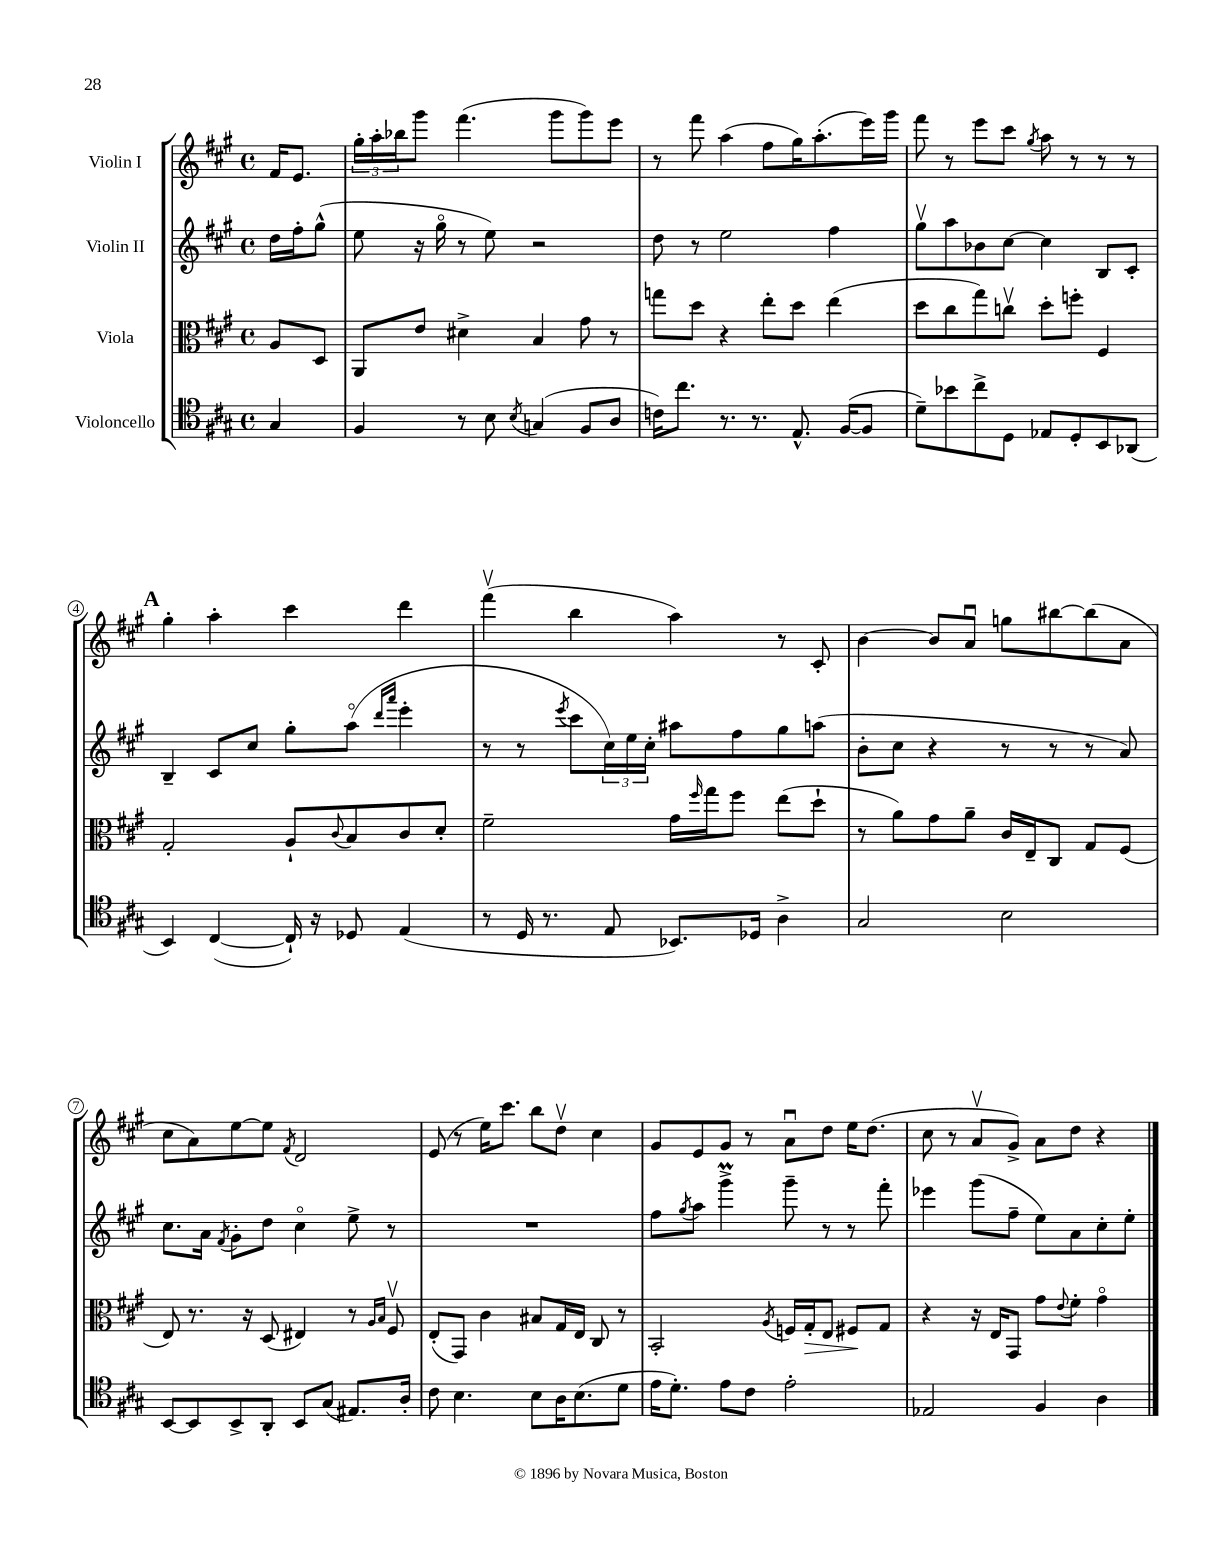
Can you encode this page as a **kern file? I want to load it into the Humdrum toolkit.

**kern	**kern	**dynam	**kern	**kern
*part4	*part3	*part3	*part2	*part1
*staff4	*staff3	*staff3	*staff2	*staff1
*I"Violoncello	*I"Viola	*	*I"Violin II	*I"Violin I
*clefC4	*clefC3	*	*clefG2	*clefG2
*k[f#c#g#]	*k[f#c#g#]	*	*k[f#c#g#]	*k[f#c#g#]
*M4/4	*M4/4	*	*M4/4	*M4/4
*met(c)	*met(c)	*	*met(c)	*met(c)
=	=	=	=	=
4G#/	8A/L	.	16dd\LL	16f#/KL
.	.	.	16ff#'\J	8.e/J
.	8D/J	.	(8gg#^^\J	.
=1	=1	=1	=1	=1
4F#/	8AA/L	.	8ee\	24gg#'\LL
.	.	.	.	24aa'\
.	.	.	.	24bb-X\J
.	8e/J	.	16r	8ggg#\J
.	.	.	16gg#\	.
8r	4d#X^\	.	8r	(4.fff#\
8B\	.	.	8ee\)	.
8qB/	.	.	.	.
(4Gn/	4B/	.	2r	.
.	.	.	.	8ggg#\L
8F#/L	8g#\	.	.	8ggg#\)
8A/J	8r	.	.	8eee\J
=2	=2	=2	=2	=2
16cn\KL)	8ggn\L	.	8dd\	8r
8.cc#\J	.	.	.	.
.	8dd\J	.	8r	8fff#\
8.r	4r	.	2ee\	(4aa\
8.r	.	.	.	.
.	8ee'\L	.	.	8ff#\L
8.E^^/	8dd\J	.	.	16gg#\K)
.	.	.	.	(8.aa'\
.	(4ee\	.	4ff#\	.
([16F#/KL	.	.	.	.
8F#/J]	.	.	.	16eee\L)
.	.	.	.	16ggg#\JJ
=3	=3	=3	=3	=3
8d~\L)	8dd\L	.	8gg#v\L	8fff#\
8b-X\	8cc#\	.	8aa\	8r
8cc#^\	8gg#\)	.	8b-X\	8eee\L
8D\J	8ccnv\J	.	[8cc#\J	8ccc#\J
.	.	.	.	8qgg#/
8E-X/L	8dd'\L	.	4cc#\]	8aa\
8D'/	8ffn'\J	.	.	8r
8BB/	4F#/	.	8B/L	8r
(8AA-X/J	.	.	8c#'/J	8r
!!LO:LB:g=z
!!LO:REH:place=s1:t=A
=4	=4	=4	=4	=4
4BB/)	2G#'/	.	4B~/	4gg#'\
([4C#/	.	.	8c#/L	4aa'\
.	.	.	8cc#/J	.
16C#`/])	8A`/L	.	8gg#'\L	4ccc#\
16r	.	.	.	.
.	8qqc#/	.	.	.
8D-X/	8B/	.	(8aa\J	.
.	.	.	16qqddd/LL	.
.	.	.	16qqaaa/JJ	.
(4E/	8c#/	.	4eee'\	4ddd\
.	8d'/J	.	.	.
=5	=5	=5	=5	=5
8r	2f#~\	.	8r	(4fff#v\
16D/	.	.	8r	.
8.r	.	.	.	.
.	.	.	8qeee/	.
.	.	.	8ccc#\L	4bb\
8E/	.	.	24cc#\L)	.
.	.	.	24ee\	.
.	.	.	24cc#'\JJ	.
8.BB-X/L)	16g#\LL	.	8aa#X\L	4aa\)
.	16qqff#/	.	.	.
.	16gg#\J	.	.	.
.	8ff#\J	.	8ff#\	.
16D-X/Jk	.	.	.	.
4A^\	(8ee\L	.	8gg#\	8r
.	8dd`\J	.	(8aan\J	8c#'/
=6	=6	=6	=6	=6
2G#/	8r	.	8b'\L	[4b\
.	8a\L)	.	8cc#\J	.
.	8g#\	.	4r	8b/L]
.	8a~\J	.	.	8au/J
2B\	16c#/LL	.	8r	8ggn\L
.	16E~/J	.	.	.
.	8C#/J	.	8r	[8bb#X\
.	8G#/L	.	8r	(8bb#\]
.	(8F#/J	.	8a/)	8a\J
!!LO:LB:g=z
=7	=7	=7	=7	=7
[8BB/L	8E/)	.	8.cc#\L	8cc#\L
8BB/]	8.r	.	.	8a\)
.	.	.	16a\Jk	.
.	.	.	8qf#/	.
8BB^/	.	.	8g#'\L	[8ee\
.	16r	.	.	.
8AA'/J	(8D/	.	8dd\J	8ee\J]
.	.	.	.	8qf#/
8BB/L	4E#X/)	.	4cc#\	2d/
(8G#/J	.	.	.	.
8.E#X/L)	8r	.	8ee^\	.
.	16qqA/LL	.	.	.
.	16qqB/JJ	.	.	.
.	8F#v/	.	8r	.
16A'/Jk	.	.	.	.
=8	=8	=8	=8	=8
8c#\	(8E'/L	.	1r	(8e/
4.B\	8GG#/J)	.	.	8r
.	4c#\	.	.	16ee\KL)
.	.	.	.	8.ccc#\J
8B\L	8B#X/L	.	.	8bb\L
16A\K	16G#/L	.	.	8ddv\J
(8.B\	16E/JJ	.	.	.
.	8C#/	.	.	4cc#\
8d\J	8r	.	.	.
=9	=9	=9	=9	=9
16e\KL	2BB'/	.	8ff#\L	8g#/L
8.d'\J)	.	.	.	.
.	.	.	8qgg#/	.
.	.	.	8aa\J	8e/
8e\L	.	.	4ggg#m^\	8g#/J
8c#\J	.	.	.	8r
.	8qA/	.	.	.
2e'\	16Fn/LL	.	8ggg#~\	8au\L
!	!	!LO:HP:b	!	!
.	16G#'/J	>	.	.
.	8E/J	.	8r	8dd\J
.	8F#X/L	.	8r	16ee\KL
.	.	.	.	(8.dd\J
.	8G#/J	]	8fff#'\	.
=10	=10	=10	=10	=10
2E-X/	4r	.	4eee-X\	8cc#\
.	.	.	.	8r
.	16r	.	(8ggg#\L	8av/L
.	16E/KL	.	.	.
.	8GG#/J	.	8ff#~\J	8g#^/J)
4F#/	8g#\L	.	8ee\L)	8a\L
.	8qqe/	.	.	.
.	8f#'\J	.	8a\	8dd\J
4A\	4g#\	.	8cc#'\	4r
.	.	.	8ee'\J	.
==	==	==	==	==
*-	*-	*-	*-	*-
